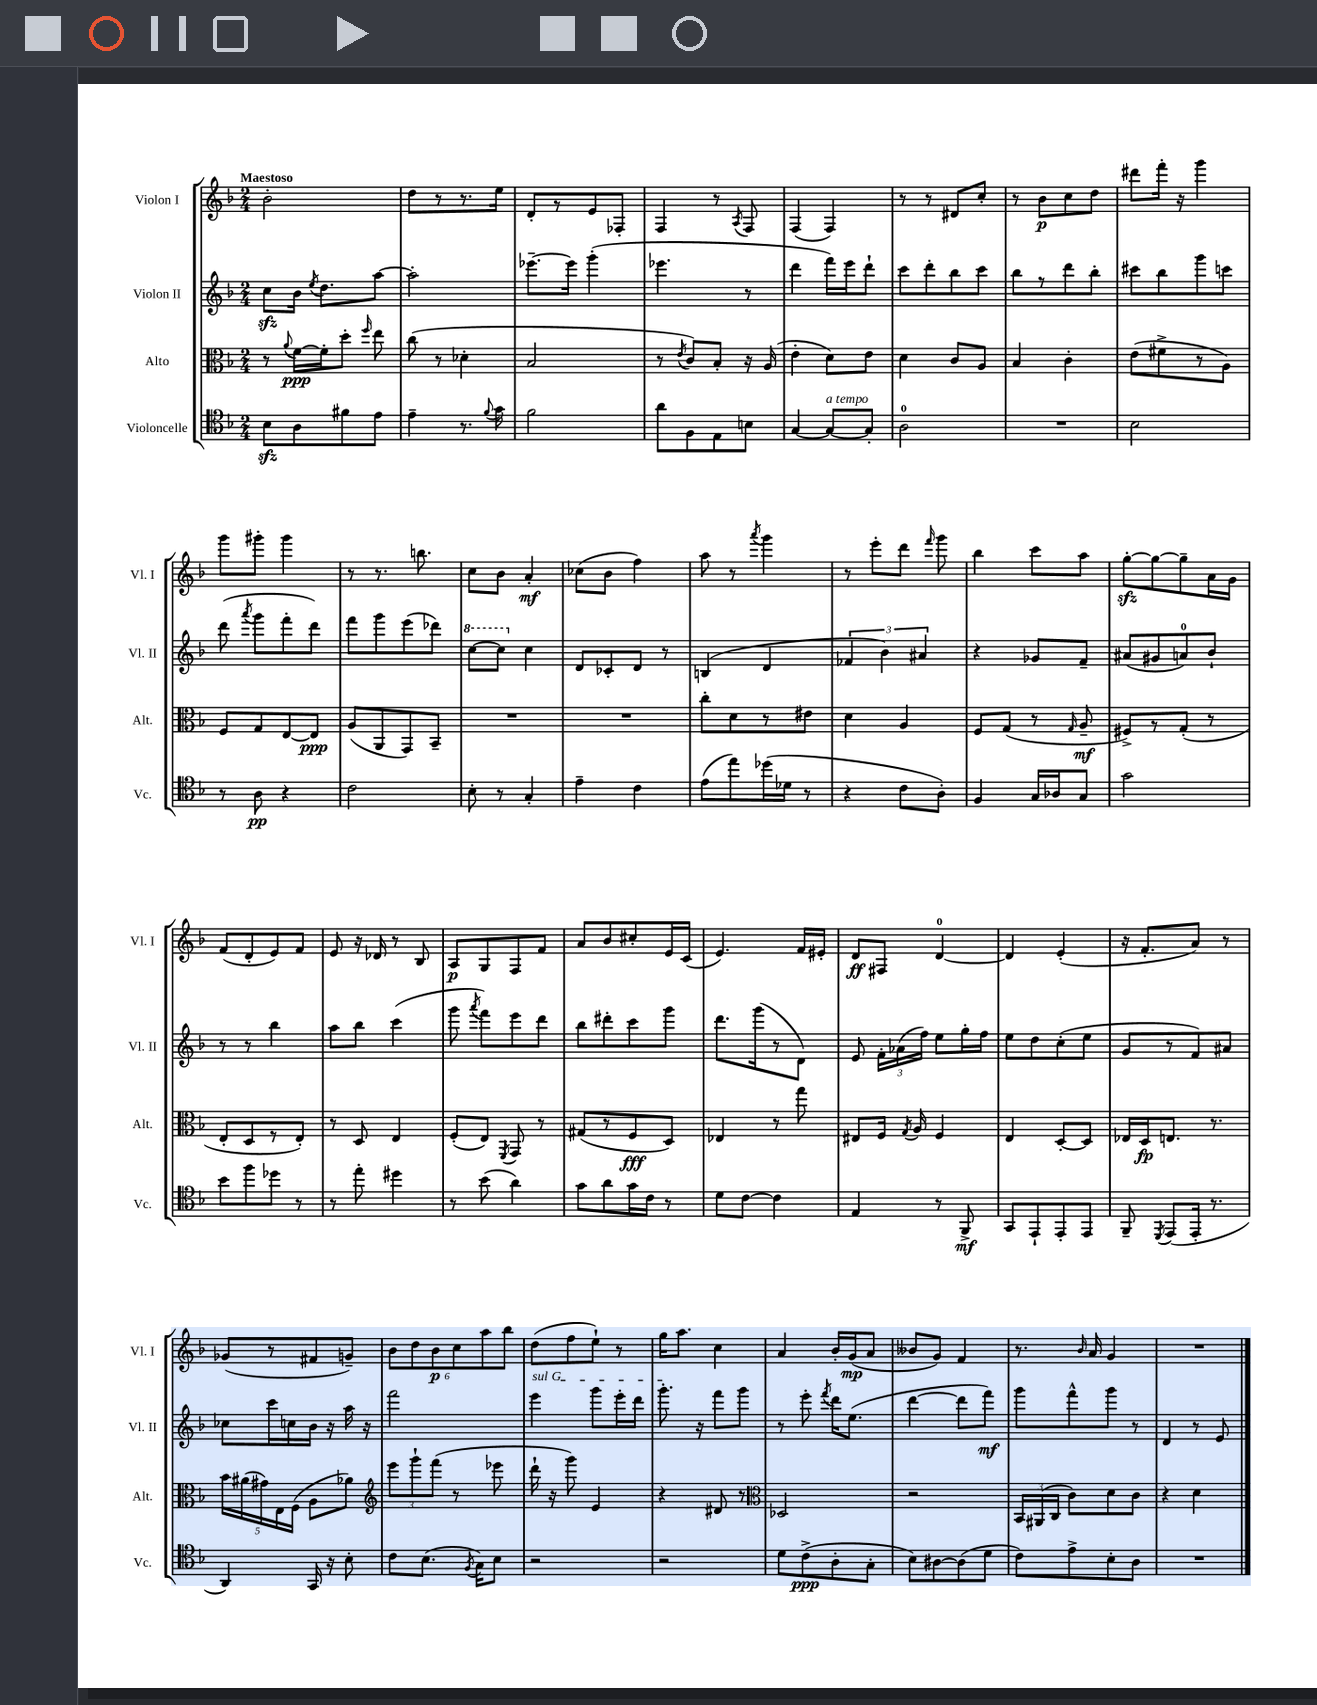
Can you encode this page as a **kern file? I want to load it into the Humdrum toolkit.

**kern	**kern	**kern	**kern
*staff4	*staff3	*staff2	*staff1
*clefC4	*clefC3	*clefG2	*clefG2
*k[b-]	*k[b-]	*k[b-]	*k[b-]
*M2/4	*M2/4	*M2/4	*M2/4
8B-\L	8r	8cc\L	2b-'\
.	8qqa/	.	.
8A\	[16f\LL	16b-\Jk	.
.	.	8qee/	.
.	16f'\]J	8.dd\L	.
8f#\	8dd'\J	.	.
.	16qqff/	.	.
8e\J	8ee\	[8aa\J	.
=	=	=	=
4e~\	(8cc\	2aa'\]	8dd\L
.	8r	.	8r
8.r	4d-'\	.	8.r
8qqf/	.	.	.
16g\	.	.	16ee\Jk
=	=	=	=
2f\	2B-/	[8.eee-~\L	8d'/L
.	.	.	8r
.	.	16eee-\]Jk	.
.	.	(4ggg'\	8e/
.	.	.	8F-'/J
=	=	=	=
8a\L	8r	4.eee-\	4F/
.	8qe/	.	.
8F\	8c/L)	.	.
8E\	8B-'/J	.	8r
.	.	.	8qA/
8B\J	16r	8r	8F/
.	(16A/	.	.
=	=	=	=
[4G/	4e'\	4ddd\	(4F/
8G/_L	8d\L)	16fff\LL)	4F/)
.	.	16eee\J	.
8G'/]J	8e\J	8ddd`\J	.
=	=	=	=
2A\	4d\	8ccc\L	8r
.	.	8ddd'\	8r
.	8c/L	8bb-\	8d#/L
.	8A/J	8ccc\J	8cc'/J
=	=	=	=
2r	4B-/	8bb-\L	8r
.	.	8r	8b-\L
.	4c'\	8ddd\	8cc\
.	.	8bb-'\J	8dd\J
=	=	=	=
2B-\	(8e\L	8ccc#\L	8ddd#\L
.	8f#^\	8bb-\	16fff'\Jk
.	.	.	16r
.	8r	8ggg\	4ggg\
.	8A\J)	8ccc\J	.
=	=	=	=
8r	8F/L	(8ddd\	8ggg\L
.	.	8qaaa/	.
8A\	8G/	8ggg\L	8ggg#'\J
4r	[8E/	8fff'\	4ggg#\
.	8E/]J	8ddd\J)	.
=	=	=	=
2c\	(8A/L	8fff\L	8r
.	8AA/	8ggg\	8.r
.	8GG/)	(8eee\	.
.	.	.	8.bb\
.	8BB-~/J	8ddd-\J)	.
=	=	=	=
8B-'\	2r	[8ccc\L	8cc\L
8r	.	8ccc\]J	8b-\J
4G'/	.	4cc\	4a'/
=	=	=	=
4e~\	2r	8d/L	(8cc-\L
.	.	8c-'/	8b-\J
4c\	.	8d/J	4ff\)
.	.	8r	.
=	=	=	=
(8e\L	8cc'\L	(4B/	8aa\
8ee\)	8d\	.	8r
.	.	.	8qaaa/
(16dd-\L	8r	4d/	4ggg\
16d-\JJ	.	.	.
8r	8e#\J	.	.
=	=	=	=
4r	4d\	6f-/	8r
.	.	.	8eee'\L
.	.	6b-\)	.
8c\L	4A/	.	8ddd\J
.	.	6a#/	.
.	.	.	16qqfff/
8A'\J)	.	.	8ggg\
=	=	=	=
4F/	8F/L	4r	4bb-\
.	(8G/J	.	.
16G/LL	8r	8g-/L	8ccc\L
16A-/J	.	.	.
.	16qqG/	.	.
8G/J	8A~/	8f~/J	8aa\J
=	=	=	=
2g\	8F#^/L)	(8a#/L	[8gg'\L
.	8r	8g#/	8gg\_
.	(8G'/J	8a/)	8gg~\]
.	8r	8b-`/J	16a\L
.	.	.	16g\JJ
=	=	=	=
8b-\L	8E'/L	8r	(8f/L
8ff\	8D/	8r	8d'/
8dd-\J	8r	4bb-\	8e/)
8r	8E'/J)	.	8f/J
=	=	=	=
8r	8r	8aa\L	8e/
8ee'\	8D/	8bb-\J	16r
.	.	.	16d-/
4dd#\	4E/	(4ccc\	8r
.	.	.	8B-/
=	=	=	=
8r	(8F'/L	8ggg\	8A/L
.	.	8qaaa/	.
(8b-\	8E/J)	8fff\L)	8G/
.	8qFF/	.	.
4a\)	8GG/	8eee\	8F/
.	8r	8ddd\J	8f/J
=	=	=	=
8g\L	(8G#/L	8bb-\L	8a/L
8a\	8r	8ddd#'\	8b-/
16g\L	8F/	8ccc\	8cc#'/
16c\JJ	.	.	.
8r	8D/J)	8ggg\J	16e/L
.	.	.	(16c/JJ
=	=	=	=
8d\L	4E-/	8.ddd\L	4.e/)
[8c\J	.	.	.
.	.	(16ggg\k	.
4c\]	8r	8r	.
.	8gg\	8d\J)	16f/LL
.	.	.	16e#'/JJ
=	=	=	=
4E/	8E#/L	8e/	8d/L
.	16F/Jk	24f'\LL	8F#/J
.	.	(24a-\	.
.	8qG/	.	.
.	16A/	.	.
.	.	24ff\JJ)	.
8r	4F/	8ee\L	[4d/
8FF^/	.	16gg'\L	.
.	.	16ff\JJ	.
=	=	=	=
8GG/L	4E/	8ee\L	4d/]
8EE`/	.	8dd\	.
8EE'/	[8D'/L	(8cc'\	(4e'/
8EE/J	8D/]J	8ee\J	.
=	=	=	=
8FF~/	16E-/LL	8g/L	16r
.	16D/J	.	8.f'/L
8qDD/	.	.	.
(8EE/L	8.E/J	8r	.
16EE'/Jk	.	8f/)	8a/J)
8.r	8.r	.	.
.	.	8a#/J	8r
=	=	=	=
4AA/)	20b-\LL	8cc-\L	(8g-/L
.	(20a#\	.	.
.	20g#\)	.	.
.	.	16ccc\L	8r
.	20E\	.	.
.	.	16cc\	.
.	(20F\JJ	.	.
16GG/	8A\L	16b-\JJ	8f#/
16r	.	16r	.
8B-'\	8a-\J)	16aa\	8g~/J)
.	.	16r	.
=	=	=	=
*	*clefG2	*	*
8c\L	12eee\L	2fff\	12b-\L
.	12ggg`\	.	12dd\
(8.B-\J	.	.	.
.	(12fff\J	.	12b-\
.	8r	.	12cc\
8qF/	.	.	.
16G\LK)	.	.	.
.	.	.	12aa\
8B-\J	8eee-\	.	.
.	.	.	12bb-\J
=	=	=	=
2r	16ddd`\	4eee\	(8dd\L
.	16r	.	.
.	8ggg\)	.	8ff\
.	4e/	8ggg\L	8ee`\J)
.	.	16eee'\L	8r
.	.	16ddd\JJ	.
=	=	=	=
2r	4r	8.ggg'\	16gg\LK
.	.	.	8.aa\J
.	.	16r	.
.	8d#/	8fff\L	4cc\
.	8r	8ggg\J	.
=	=	=	=
*	*clefC3	*	*
8d\L	2D-/	8r	4a/
(8c^\	.	8eee'\	.
.	.	8qfff/	.
8A'\	.	16ddd\LK	16b-'/LL
.	.	(8.ee\J	(16g/J
8G'\J	.	.	8a/J
=	=	=	=
8B-\L)	2r	[4ddd\	8b--/L
[8A#\	.	.	8g/J)
(8A#\]	.	8ddd\]L	4f/
8d\J	.	8fff\J)	.
=	=	=	=
8c\L)	24BB-/LL	8ggg\L	8.r
.	(24AA#/	.	.
.	24C/JJ	.	.
8e^\	8c\L)	8fff^^\	.
.	.	.	16qqb-/
.	.	.	16a/
8B-'\	8d\	8ggg\J	4g/
8A\J	8c\J	8r	.
=	=	=	=
2r	4r	4d/	2r
.	4d\	8r	.
.	.	8e/	.
==	==	==	==
*-	*-	*-	*-
